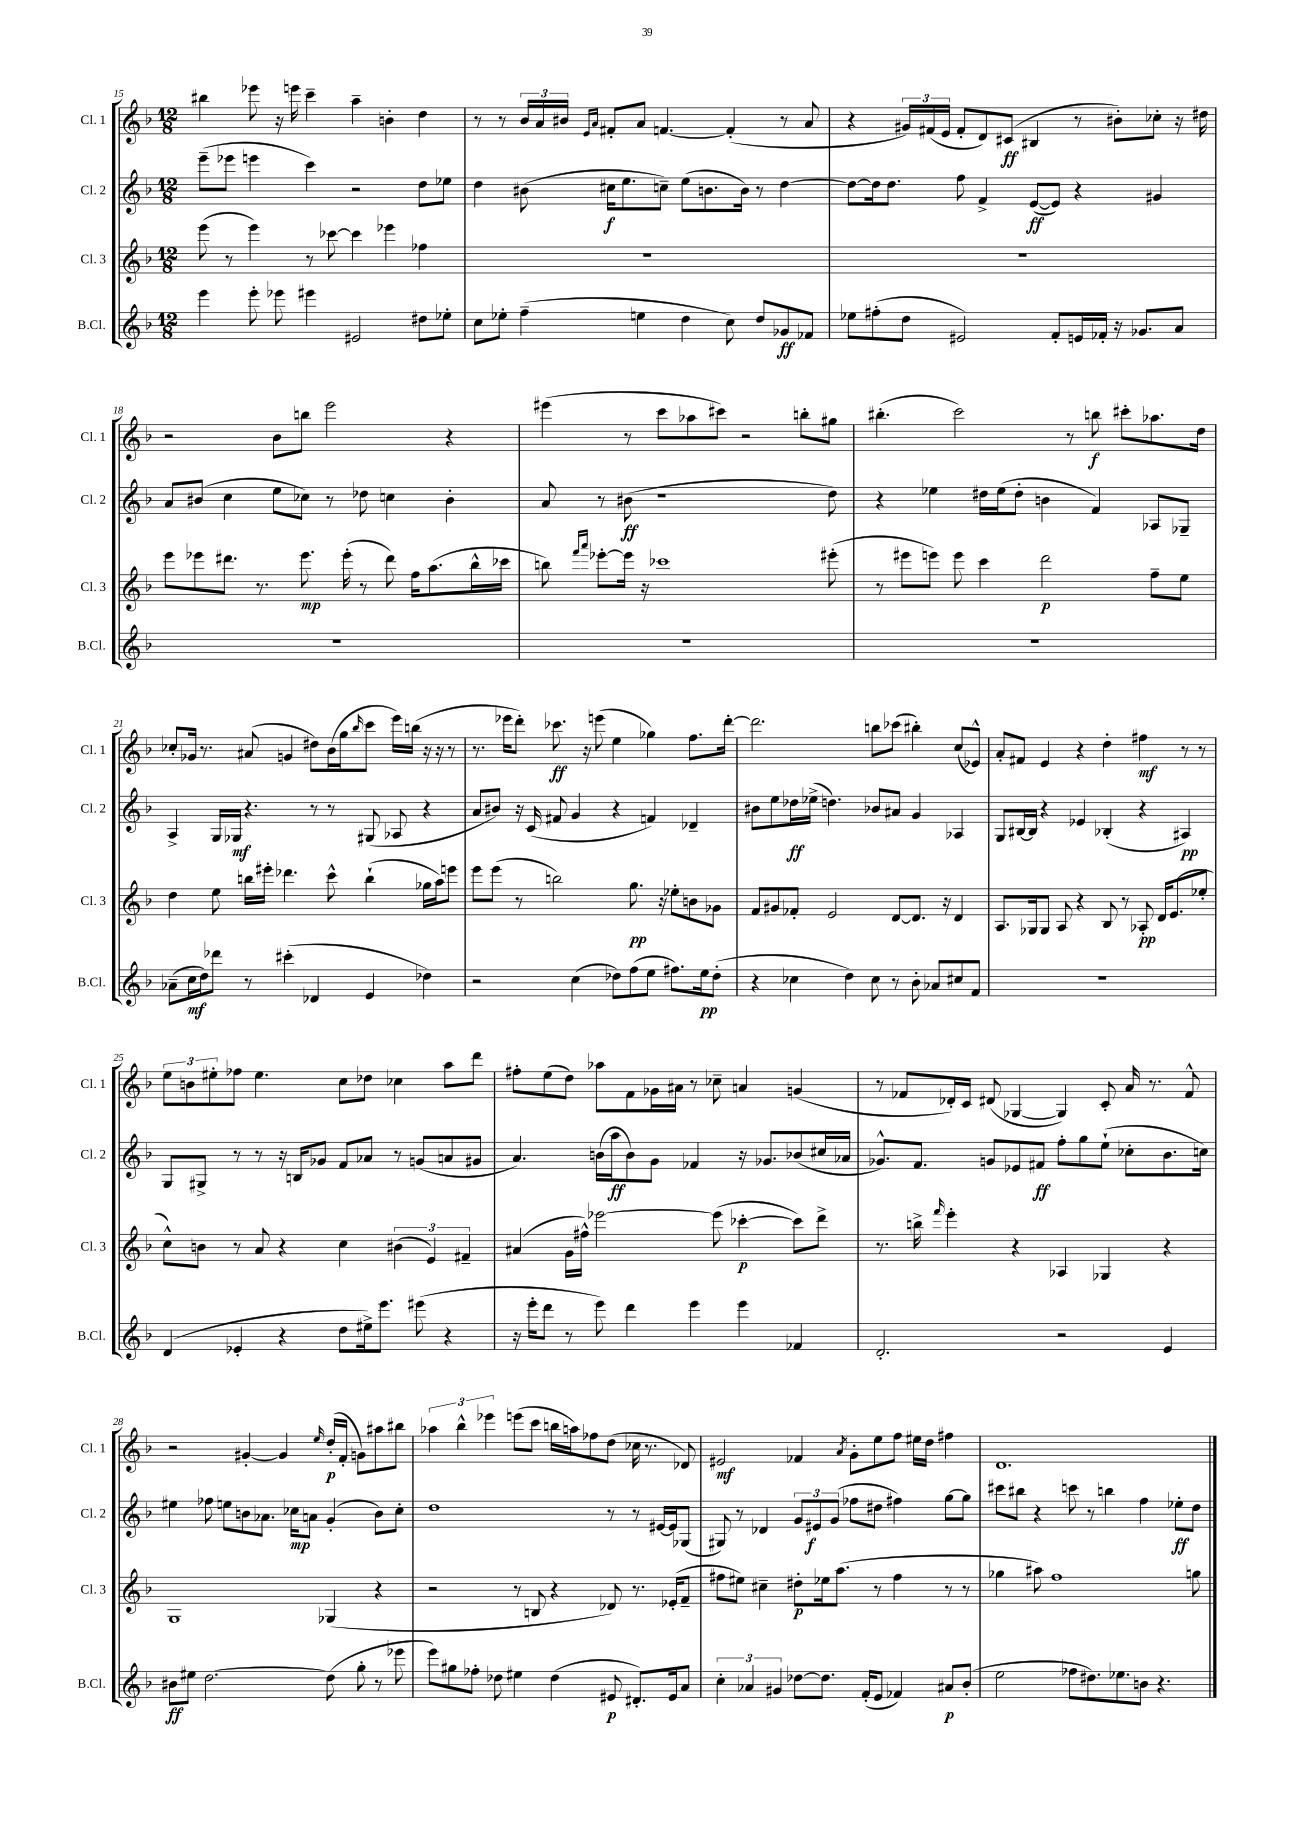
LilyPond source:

<<
\new StaffGroup <<
\new Staff = "s0" \with { instrumentName = "Cl. 1" shortInstrumentName = "Cl. 1" } {
    \clef treble \key f \major \numericTimeSignature \time 12/8
    bis''4 ees'''8 r16 e'''16 c'''4-- a''4-- b'4-. d''4 |
    r8 r8 \tuplet 3/2 { bes'16 a'16 bis'16 } \grace { e'16 a'16 } fis'8-. a'8 f'4.~ f'4-.( r8 a'8 |
    r4 \tuplet 3/2 { gis'16) fis'16( e'16 } fis'8-. d'8) cis'8\ff( bis4 r8 bis'8-.) ces''8-. r16 dis''16 |
    r2 bes'8 b''8 e'''2 r4 |
    eis'''4( r8 c'''8 aes''8 cis'''8) r2 b''8-. gis''8 |
    bis''4.-.( c'''2) r8 b''8\f cis'''8-. aes''8. d''16 |
    ces''8-. ges'16 r8. ais'8( g'4 dis''8) bes'16( g''16 \grace { bes''16 } c'''8 e'''16) b''16( r16 r16 r8 |
    r8. ees'''16 d'''8-.) ces'''8.\ff r16 e'''8( e''4 ges''4) f''8. d'''16~-. |
    d'''2. b''8 ces'''8( bis''4-.) c''8( ees'8-^) |
    a'8-. fis'8 e'4 r4 d''4-. fis''4\mf r8 r8 |
    \tuplet 3/2 { e''8 b'8 eis''8-. } fes''8 eis''4. c''8 des''8 ces''4 a''8 d'''8 |
    fis''8-. e''8( d''8) aes''8 f'8 ges'16 ais'16 r8 ces''8-- a'4 g'4( |
    r8 fes'8 des'16-.) c'16 dis'8( ges4~ ges4) c'8-. a'16 r8. fes'8-^ |
    r2 gis'4~-. gis'4 \grace { e''16 } d''16-.\p( f'16-. g'8) ais''8 bis''8 |
    \tuplet 3/2 { aes''4 bes''4-^ ees'''4 } e'''8( c'''8 b''16 a''16) fes''8 d''8( ces''16 r8. des'8) |
    eis'2\mf fes'4 \acciaccatura { a'8 } g'8-. e''8 f''8 eis''16 d''16 fis''4 |
    d'1. \bar "|." |
}
\new Staff = "s1" \with { instrumentName = "Cl. 2" shortInstrumentName = "Cl. 2" } {
    \clef treble \key f \major \numericTimeSignature \time 12/8
    e'''8--( ees'''8 e'''4 c'''4) r2 d''8 ees''8 |
    d''4 bis'8( cis''16\f e''8. c''8--) e''8( b'8. b'16) r8 d''4~ |
    d''8~ d''16 d''8. f''8 f'4-> e'8~\ff( e'8) r4 gis'4 |
    a'8 bis'8( c''4 e''8 ces''8) r8 des''8 c''4 bis'4-. |
    a'8 r8 bis'8\ff( r1 d''8) |
    r4 ees''4 dis''16 ees''16( dis''8-. b'4 f'4) aes8 ges8-- |
    a4-> g16 ges16\mf r4. r8 r8 gis8( aes8 r4 |
    a'8 bis'8) r16 c'16( fis'8 g'4 r4 f'4) des'4-- |
    bis'8 e''8 des''16\ff ees''16->( d''4.) bes'8 ais'8 g'4 aes4 |
    g8 bis16~ bis16 r4 ees'4 bes4-.( r4 ais4\pp) |
    g8 gis8-> r8 r8 r16 b16 ges'8 f'8 aes'8 r8 g'8( a'8 gis'8 |
    a'4.) b'16( a''16\ff b'8) g'8 fes'4 r16 ges'8. bes'8( cis''16 aes'16 |
    ges'8.-^) f'8. g'8 ees'8 fis'8\ff f''8-. g''8 e''8-!( ces''8-. bes'8. c''16) |
    eis''4 fes''8 e''8 b'8 aes'8. ces''16\mp a'8 g'4-.( b'8) ces''8-. |
    d''1 r8 r8 eis'16~ eis'16 ges8( |
    gis8) r8 des'4 \tuplet 3/2 { g'8 eis'8\f g'8( } fes''8 dis''8 fis''4) g''8~ g''8 |
    cis'''8 bis''8 r4 c'''8 r8 b''4 f''4 ees''8-.\ff d''8 \bar "|." |
}
\new Staff = "s2" \with { instrumentName = "Cl. 3" shortInstrumentName = "Cl. 3" } {
    \clef treble \key f \major \numericTimeSignature \time 12/8
    e'''8( r8 e'''4) r8 ces'''8~ ces'''4 ees'''4 fes''4 |
    R1. |
    R1. |
    e'''8 ees'''8 dis'''8. r8. ees'''8.\mp ees'''16-.( r8 dis'''8) f''16 a''8.( bes''16-^ ces'''16 |
    b''8) \grace { f'''16 a'''16 } ees'''8~-. ees'''16 r16 ces'''1 eis'''8-.( |
    r8 eis'''8 e'''8) e'''8 c'''4 d'''2\p f''8-- e''8 |
    d''4 e''8 b''16 eis'''16-. des'''4. c'''8-^ b''4-!( ges''16 a''16) e'''8 |
    e'''8 e'''8( r8 b''2) g''8.\pp r16 ees''8-. b'8 ges'8 |
    f'8 gis'8 fes'8-. e'2 d'8~ d'8. r16 d'4 |
    a8. ges16 ges8 a8 r4 bes8 r8 aes8-.\pp d'16 e'8.( ees''8-. |
    c''8-^) b'8 r8 a'8 r4 c''4 \tuplet 3/2 { bis'4( e'4) fis'4-- } |
    ais'4( g'16 fis''16-^) ees'''2~ ees'''8( ces'''4~-.\p ces'''8) d'''8-> |
    r8. b''16-> \grace { f'''16 } e'''4-. r4 aes4 ges4 r4 |
    g1 ges4( r4 |
    r2 r8 b8 r4 des'8) r8. ees'16-.( f'8-- |
    fis''8 eis''8) cis''4-- dis''8-.\p ees''16 a''8.( r8 fis''4 r8 r8 |
    ges''4 ais''8) f''1 g''8 \bar "|." |
}
\new Staff = "s3" \with { instrumentName = "B.Cl." shortInstrumentName = "B.Cl." } {
    \clef treble \key f \major \numericTimeSignature \time 12/8
    e'''4 e'''8-. ees'''8 eis'''4 eis'2 dis''8 ees''8-. |
    c''8 ees''8-. f''4--( e''4 d''4 c''8) d''8 ges'8\ff fes'8 |
    ees''8 fis''8-.( d''8 eis'2) f'8-. e'16 fes'16-. r16 ges'8. a'8 |
    R1. |
    R1. |
    R1. |
    aes'8--( c''16\mf d''16) des'''8 r8 cis'''4-.( des'4 e'4 des''4) |
    r2 c''4( des''8) f''8( e''8 fis''8.) e''16\pp des''8-.( |
    r4 ces''4 d''4) ces''8 r8 bes'8-. aes'8 cis''8 f'8 |
    R1. |
    d'4( ees'4-. r4 d''8 eis''16->) e'''8. eis'''8( r4 |
    r16 e'''16-. d'''8 r8 e'''8) d'''4 e'''4 e'''4 fes'4 |
    d'2.-. r2 e'4 |
    bis'8\ff eis''8 d''2.~ d''8( g''8-. r8 ees'''8 |
    e'''8) gis''8 fes''8-. des''8 eis''4 des''4( eis'8\p dis'8.-.) eis'16 a'8 |
    \tuplet 3/2 { c''4-. aes'4 gis'4 } des''8~ des''8. f'16-.( e'8 fes'4) ais'8\p bes'8-.( |
    e''2 fes''8 dis''8.) ees''8. b'8 r4. \bar "|." |
}
>>
>>
\layout { \context { \Score currentBarNumber = #15 } }
